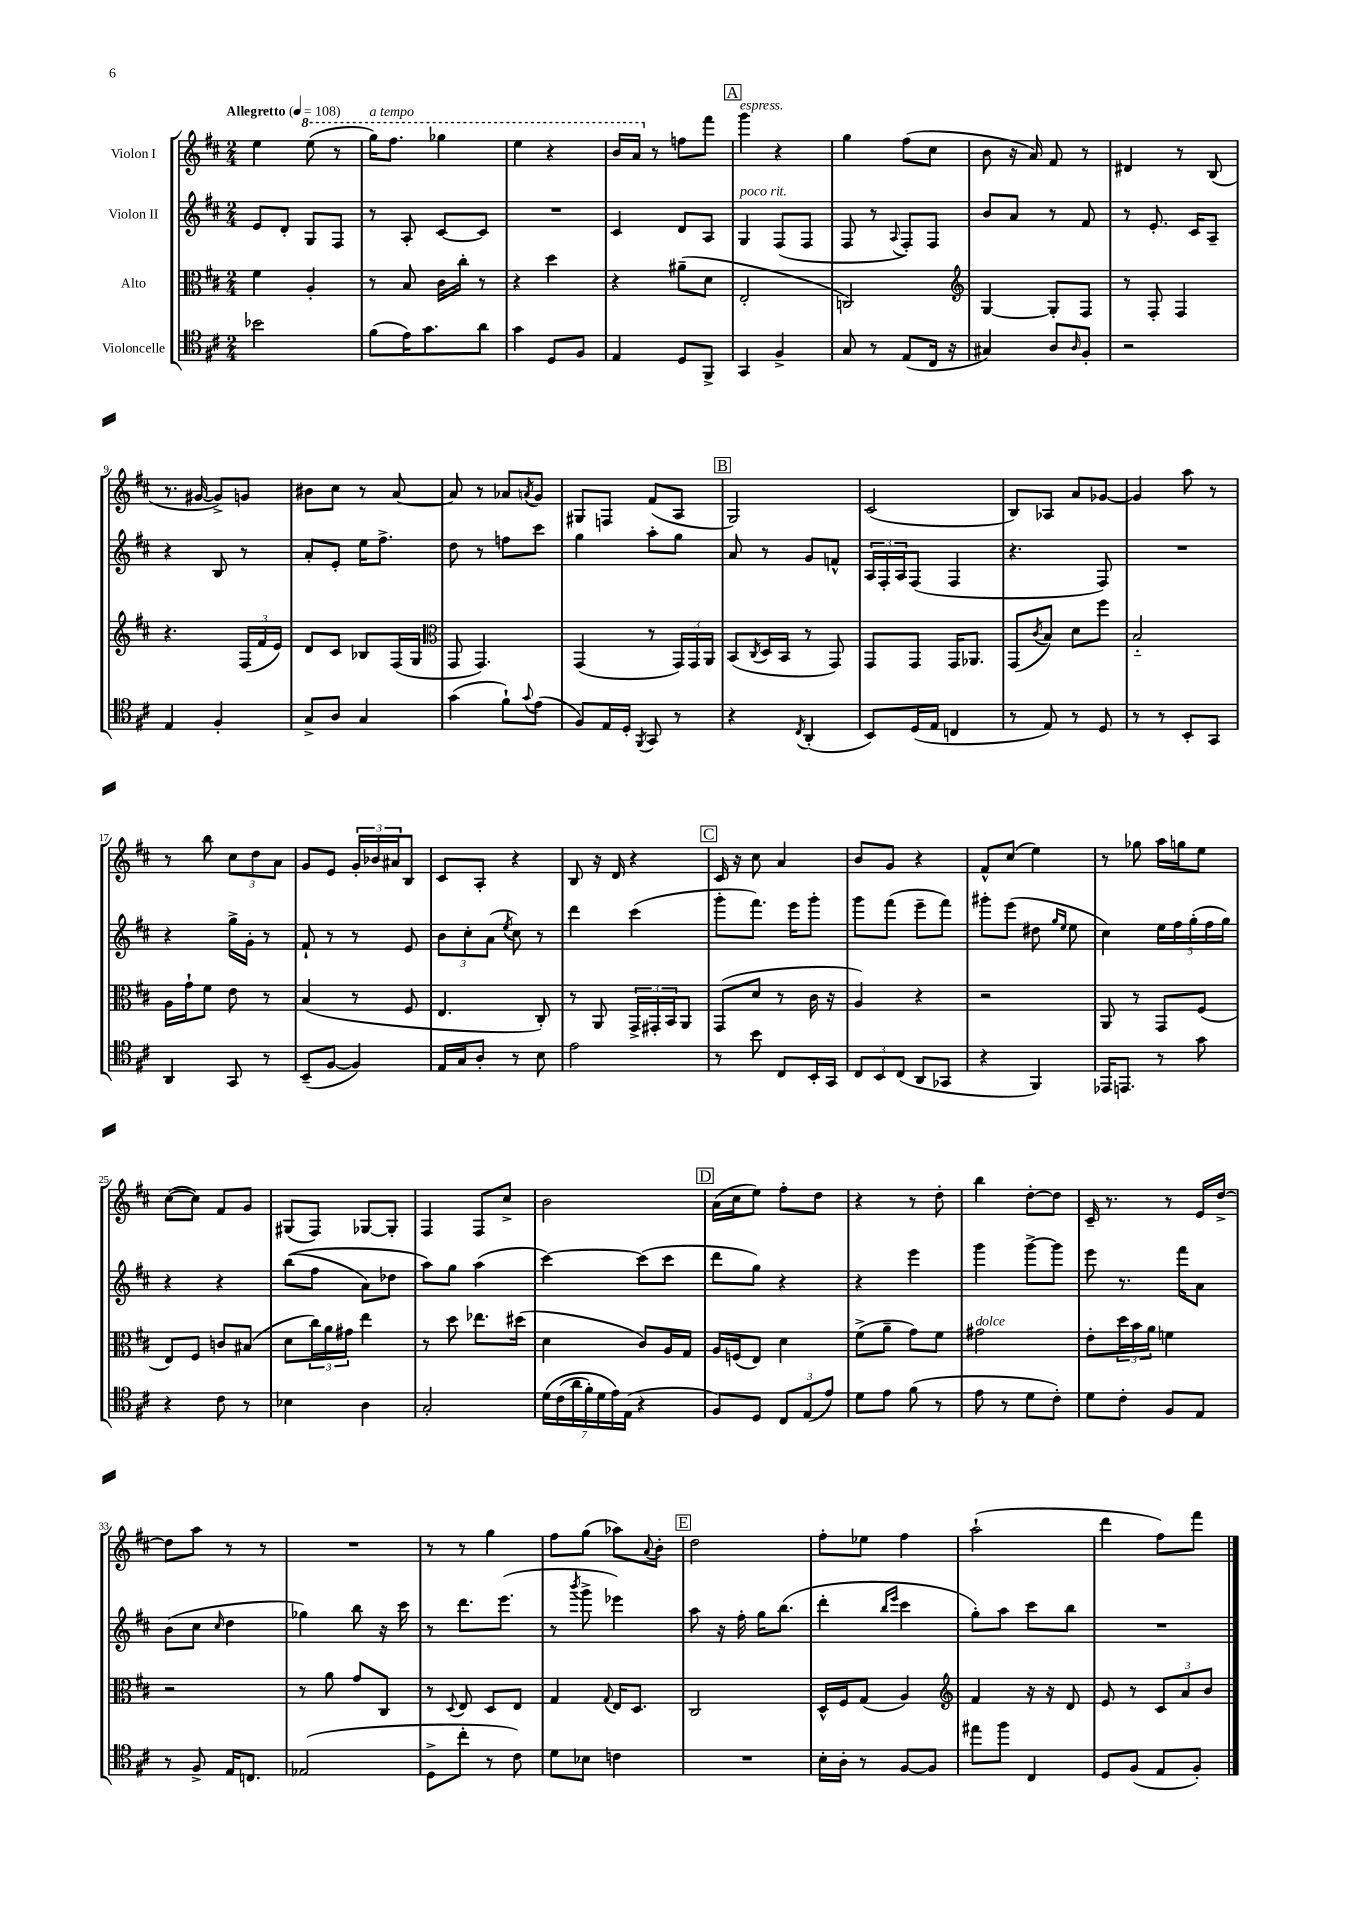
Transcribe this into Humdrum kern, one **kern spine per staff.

**kern	**kern	**kern	**kern
*staff4	*staff3	*staff2	*staff1
*clefC4	*clefC3	*clefG2	*clefG2
*k[f#c#]	*k[f#c#]	*k[f#c#]	*k[f#c#]
*M2/4	*M2/4	*M2/4	*M2/4
*MM108	*MM108	*MM108	*MM108
2b-	4f#	8e	4ee
.	.	8d'	.
.	4A'	8G	(8eee
.	.	8F#	8r
=	=	=	=
(8f#	8r	8r	16ggg)
.	.	.	8.fff#
16e)	8B	8A'	.
8.g	.	.	.
.	16c#	[8c#	4ggg-
.	16cc#'	.	.
8a	8r	8c#]	.
=	=	=	=
4g	4r	2r	4eee
8D	4dd	.	4r
8F#	.	.	.
=	=	=	=
4E	4r	4c#	16bb
.	.	.	16aa
.	.	.	8r
8D	(8a#~	8d	8ff
8FF#^	8d	8A	8fff#
=	=	=	=
4GG	2E'	4G	4ggg
4F#^	.	(8F#	4r
.	.	8F#	.
=	=	=	=
8G	2C)	8F#	4gg
8r	.	8r	.
.	.	8qqA	.
(8E	.	8F#')	(8ff#
16C#	.	8F#	8cc#
16r	.	.	.
=	=	=	=
*	*clefG2	*	*
4G#)	[4G	8b	8b
.	.	8a	16r
.	.	.	16a)
8A	8G']	8r	8f#
16qqA	.	.	.
8F#'	8F#	8f#	8r
=	=	=	=
2r	8r	8r	4d#
.	8F#'	8.e'	.
.	4F#	.	8r
.	.	16c#	.
.	.	8A~	(8B
=	=	=	=
4E	4.r	4r	8.r
.	.	.	[16g#
4F#'	.	8B	8g#^])
.	(24F#	8r	8g
.	24f#	.	.
.	24e)	.	.
=	=	=	=
8G^	8d	8a'	8b#
8A	8c#	8e'	8cc#
4G	8B-	16ee	8r
.	.	8.ff#^	.
.	(16F#	.	[8a
.	16G	.	.
=	=	=	=
*	*clefC3	*	*
(4g	8GG	8dd	8a]
.	4.GG)	8r	8r
8f#`)	.	8ff	8a-
8qqg	.	.	8qa
(8e	.	8ccc#	8g
=	=	=	=
8F#)	(4GG	4gg	8G#
16E	.	.	8F
16D'	.	.	.
8qFF#	.	.	.
8GG	8r	8aa'	(8f#
8r	24GG)	8gg	8A
.	24GG	.	.
.	24AA	.	.
=	=	=	=
4r	(8BB	8a	2G)
.	8qC#	.	.
.	16D	8r	.
.	16BB	.	.
8qC#	.	.	.
(4AA'	8r	8g	.
.	8GG)	8f^^	.
=	=	=	=
8BB)	8GG	24A	(2c#
.	.	24F#'	.
.	.	24A	.
(16D	8GG	(8F#	.
16E	.	.	.
4C	16GG	4F#	.
.	8.AA-	.	.
=	=	=	=
8r	(8GG	4.r	8B)
.	8qc#	.	.
8E)	8B)	.	8A-
8r	8d	.	8a
8D	8ff#	8F#)	[8g-
=	=	=	=
8r	2B'~	2r	4g-]
8r	.	.	.
8BB'	.	.	8aa
8GG	.	.	8r
=	=	=	=
4AA	16A	4r	8r
.	16g`	.	.
.	8f#	.	8bb
8GG	8e	16gg^	12cc#
.	.	16g'	.
.	.	.	12dd
8r	8r	8r	.
.	.	.	12a
=	=	=	=
(8BB~	(4B	8f#`	8g
[8F#	.	8r	8e
4F#])	8r	8r	24g'
.	.	.	24b-
.	.	.	24a#
.	8F#	8e	8B
=	=	=	=
16E	4.E	12b	8c#
16G	.	.	.
.	.	12cc#'	.
8A'	.	.	8A'
.	.	(12a	.
.	.	8qee	.
8r	.	8cc#)	4r
8B	8C#')	8r	.
=	=	=	=
2e	8r	4ddd	8B
.	8AA	.	16r
.	.	.	16d
.	24GG^	(4ccc#	4r
.	24GG#'	.	.
.	24BB	.	.
.	8AA	.	.
=	=	=	=
8r	(8GG	8ggg'	16c#
.	.	.	16r
8b	8d	8.fff#)	8cc#
8C#	8r	.	4a
.	.	16eee	.
16BB'	16c#	8ggg'	.
16GG	16r	.	.
=	=	=	=
12C#	4A)	8ggg	8b
12BB	.	.	.
.	.	(8fff#	8g
(12C#	.	.	.
8AA	4r	8eee~	4r
8GG-	.	8fff#)	.
=	=	=	=
4r	2r	8ggg#'	8f#^^
.	.	(8eee	(8cc#
4FF#)	.	8dd#	4ee)
.	.	16qqgg	.
.	.	16qqee	.
.	.	8ee	.
=	=	=	=
16EE-	8AA	4cc#)	8r
8.EE	.	.	.
.	8r	.	8gg-
8r	8GG	20ee	16aa
.	.	20ff#	.
.	.	.	16gg
.	.	(20gg'	.
8g	(8F#	.	8ee
.	.	20ff#	.
.	.	20gg)	.
=	=	=	=
4r	8E)	4r	([8cc#
.	8F#	.	8cc#])
8c#	8c	4r	8f#
8r	(8B#	.	8g
=	=	=	=
4B-	8d	&((8bb	(8G#
.	24cc#)	8ff#	8F#)
.	24a	.	.
.	24g#	.	.
4A	4ee	8a)	[8G-
.	.	8dd-	8G-']
=	=	=	=
2G'	8r	8aa&)	4F#
.	8dd	8gg	.
.	8.ee-	(4aa	8F#
.	.	.	8cc#^
.	(16dd#	.	.
=	=	=	=
&(28d	4d	[4ccc#)	2b
(28c#	.	.	.
28a	.	.	.
28f#')	.	.	.
28d	.	.	.
28e&)	.	.	.
(28E	.	.	.
4r	8c#)	(8ccc#]	.
.	16A	8ccc#	.
.	16G	.	.
=	=	=	=
8F#)	16A	8ddd	(16a
.	(16F	.	16cc#
8D	8E)	8gg)	8ee)
12C#	4d	4r	8ff#'
(12E	.	.	.
.	.	.	8dd
12e)	.	.	.
=	=	=	=
8d	(8f#^	4r	4r
8e	8a~	.	.
(8f#	8g)	4eee	8r
8r	8f#	.	8dd'
=	=	=	=
8e	2g#	4ggg	4bb
8r	.	.	.
8d	.	[8ggg^	[8dd'
8c#')	.	8ggg]	8dd]
=	=	=	=
8d	8e'	8eee	16c#~
.	.	.	8.r
8c#'	24dd	8.r	.
.	24b	.	.
.	24a	.	.
8F#	4f	.	8r
.	.	16fff#	.
8E	.	8a	16e
.	.	.	[16dd^
=	=	=	=
8r	2r	(8b	8dd]
8F#^	.	8cc#	8aa
.	.	16qqcc#	.
16E	.	4dd	8r
8.C	.	.	.
.	.	.	8r
=	=	=	=
(2E-	8r	4gg-)	2r
.	8a	.	.
.	8g	8bb	.
.	8C#	16r	.
.	.	16ccc#	.
=	=	=	=
8D^	8r	8r	8r
.	8qqD	.	.
8cc#'	8E	8.ddd	8r
8r	8D	.	4gg
.	.	(8.eee	.
8c#)	8E	.	.
=	=	=	=
8d	4G	8r	8ff#
.	.	8qbbb	.
8B-	.	8ggg^	(8gg
.	8qqG	.	.
4c	16E	4eee-)	8aa-)
.	8.D	.	.
.	.	.	8qqa
.	.	.	8b'
=	=	=	=
2r	2C#	8aa	2dd
.	.	16r	.
.	.	16ff#'	.
.	.	16gg	.
.	.	(8.bb	.
=	=	=	=
16B'	16D^^	4ddd'	8ff#'
16A'	16F#	.	.
8r	(8G	.	8ee-
.	.	16qqbb	.
.	.	16qqeee	.
[8F#	4A)	4ccc#	4ff#
8F#]	.	.	.
=	=	=	=
*	*clefG2	*	*
8ee#	4f#	8gg')	(2aa`
8ff#	.	8aa	.
4C#	16r	8ccc#	.
.	16r	.	.
.	8d	8bb	.
=	=	=	=
8D	8e	2r	4ddd
(8F#	8r	.	.
8E	12c#	.	8ff#)
.	12a	.	.
8F#')	.	.	8fff#
.	12b	.	.
==	==	==	==
*-	*-	*-	*-
